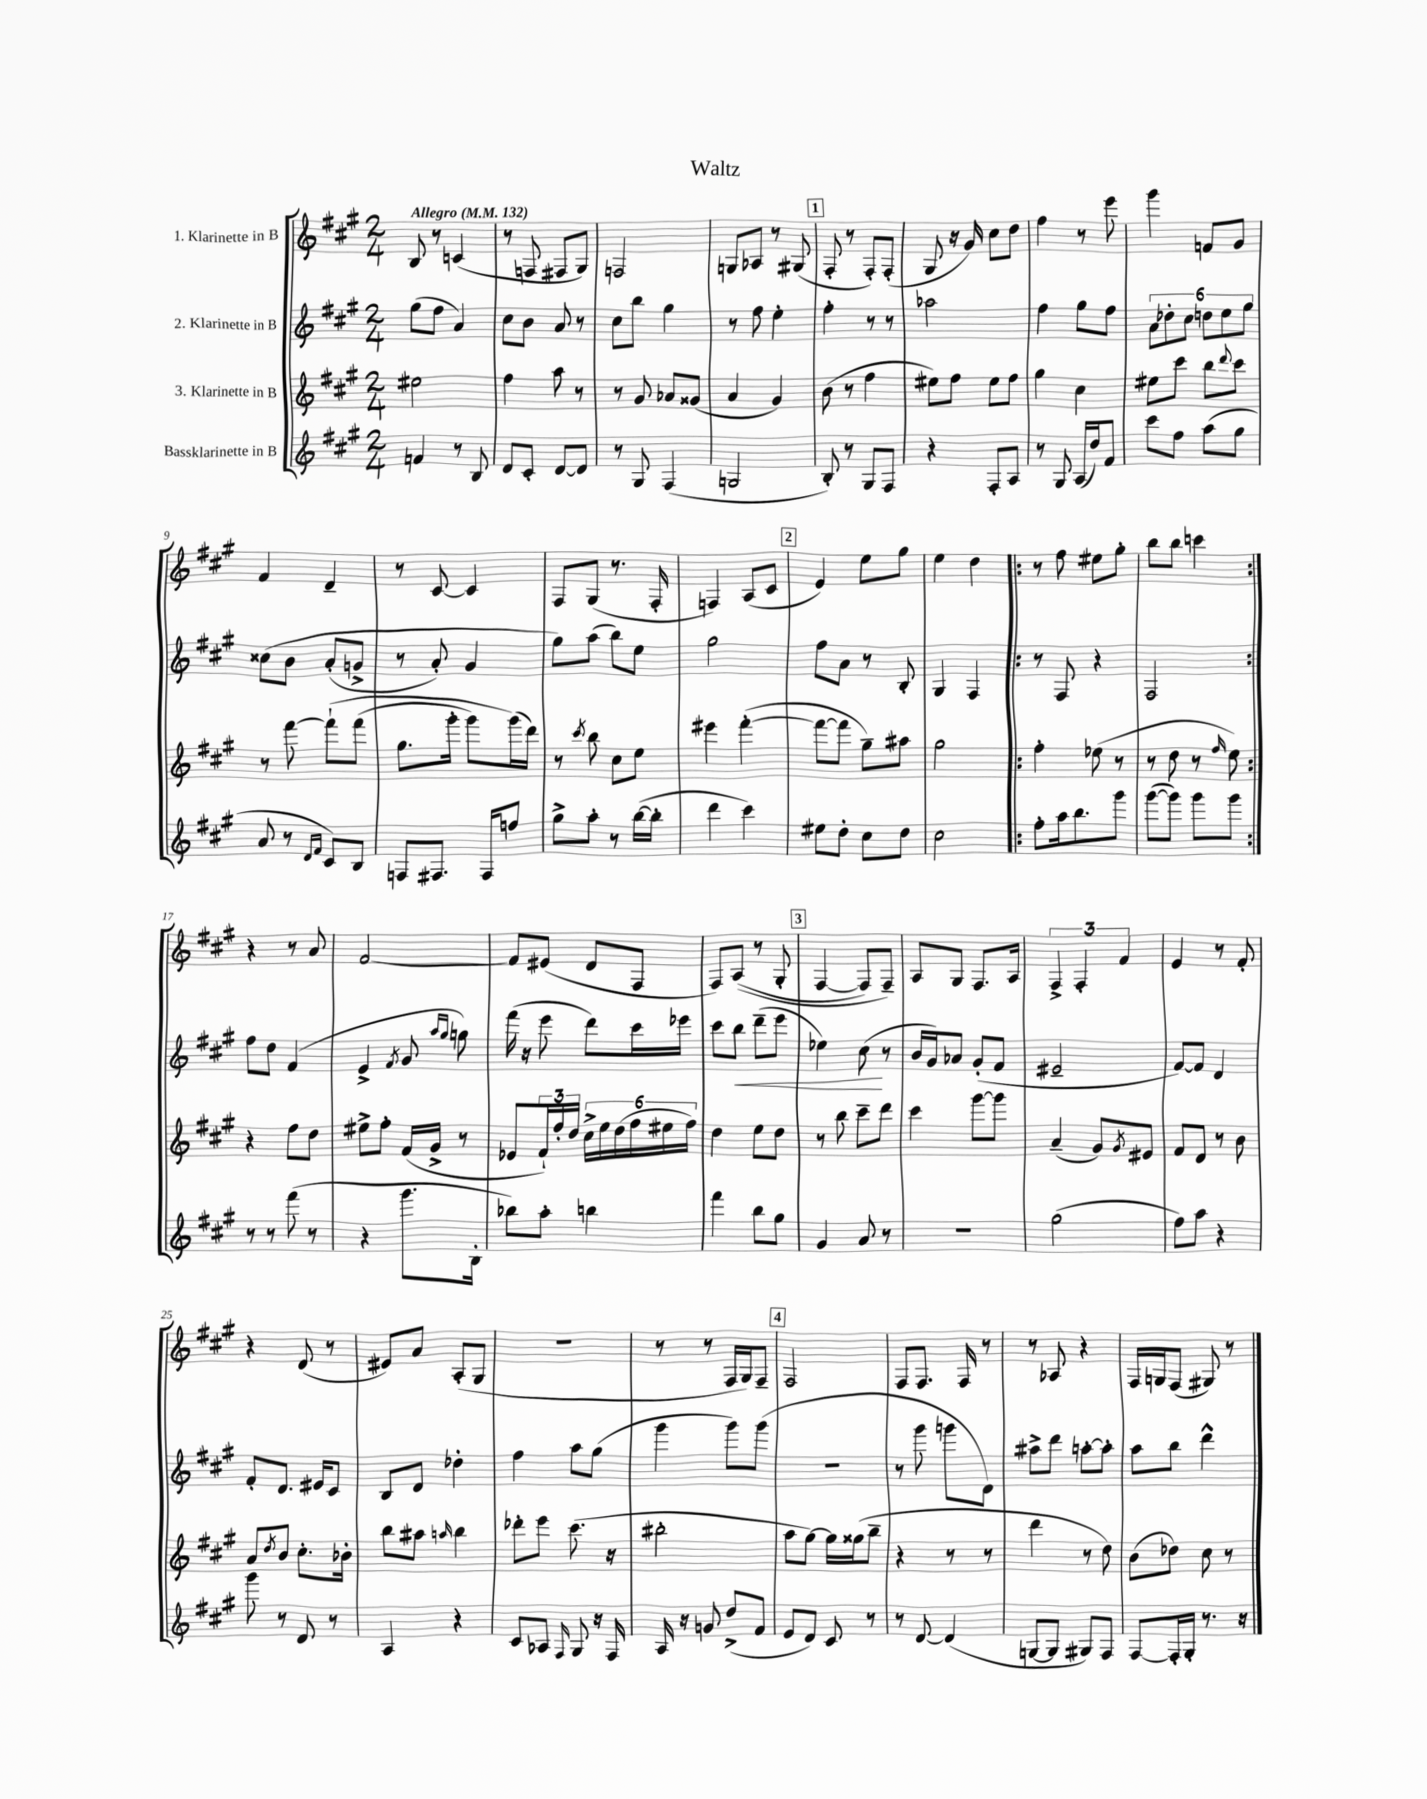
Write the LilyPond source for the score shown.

\header { title = "Waltz" }
<<
\new StaffGroup <<
\new Staff = "s0" \with { instrumentName = "1. Klarinette in B" } {
    \clef treble \key a \major \numericTimeSignature \time 2/4 \tempo "Allegro" 4 = 132
    b8 r8 c'4( |
    r8 f8 fis8 gis8) |
    f2 |
    g8 aes8 r8 gis8( |
    \mark \markup { \box "1" } fis8-. r8 fis8-.) fis8-.( |
    gis8 r16 gis'16) cis''8 d''8 |
    fis''4 r8 e'''8 |
    gis'''4 f'8 gis'8 |
    fis'4 d'4-- |
    r8 cis'8~ cis'4 |
    fis8 gis8( r8. fis16-. |
    f4) a8( cis'8 |
    \mark \markup { \box "2" } e'4) e''8 gis''8 |
    e''4 d''4 |
    \repeat volta 2 { r8 fis''8 eis''8 gis''8-. |
    b''8 b''8 c'''4 | }
    r4 r8 a'8 |
    fis'2~ |
    fis'8 eis'8( d'8 fis8 |
    fis8) a8(\( r8 gis8-. |
    \mark \markup { \box "3" } fis4~ fis8) fis8--\) |
    a8 gis8 fis8. a16 |
    \tuplet 3/2 { fis4-> fis4-. fis'4 } |
    e'4 r8 fis'8-. |
    r4 d'8( r8 |
    eis'8) a'8 a8-.( gis8 |
    r2 |
    r8 r8 fis16 gis16) fis8-- |
    \mark \markup { \box "4" } fis2 |
    fis8 fis8. fis16 r8 |
    r8 aes8 r4 |
    fis16 g16 fis8( gis8) r8 \bar "|." |
}
\new Staff = "s1" \with { instrumentName = "2. Klarinette in B" } {
    \clef treble \key a \major \numericTimeSignature \time 2/4
    gis''8( fis''8 a'4) |
    cis''8 b'8 a'8 r8 |
    cis''8 b''8 gis''4 |
    r8 fis''8 e''4-. |
    \mark \markup { \box "1" } fis''4-. r8 r8 |
    aes''2 |
    fis''4 gis''8 fis''8 |
    \tuplet 6/4 { a'8 des''8-. cis''8 d''8 e''8 gis''8 } |
    cisis''8\( b'8 a'8-.( g'8-> |
    r8 a'8-.) gis'4 |
    gis''8\) a''8( b''8) e''8 |
    gis''2 |
    \mark \markup { \box "2" } fis''8 a'8 r8 b8-. |
    gis4 fis4 |
    \repeat volta 2 { r8 fis8 r4 |
    fis2 | }
    fis''8 d''8 fis'4( |
    e'4-> \acciaccatura { fis'8 } gis'8 \grace { a''16 gis''16 } g''8) |
    fis'''16( r16 e'''8 d'''8) cis'''16 ees'''16 |
    cis'''8 b''8\< d'''8--( e'''8 |
    \mark \markup { \box "3" } ees''4) cis''8\!( r8 |
    b'16 gis'16) aes'8 gis'8-.( fis'8 |
    eis'2-- |
    fis'8~) fis'8 d'4 |
    fis'8-. d'8. eis'16 cis'8 |
    b8 d'8 des''4-. |
    fis''4 a''8 gis''8( |
    gis'''4 gis'''8) gis'''8( |
    \mark \markup { \box "4" } R2 |
    r8 gis'''8 g'''8 d'8) |
    ais''8-> d'''8 a''8~-. a''8-. |
    a''8 b''8 d'''4-^ \bar "|." |
}
\new Staff = "s2" \with { instrumentName = "3. Klarinette in B" } {
    \clef treble \key a \major \numericTimeSignature \time 2/4
    eis''2 |
    fis''4 a''8 r8 |
    r8 gis'8 aes'8 gisis'8( |
    a'4 gis'4) |
    \mark \markup { \box "1" } b'8( r8 fis''4 |
    eis''8) fis''8 eis''8 fis''8 |
    gis''4 cis''4 |
    eis''8 cis'''8 b''8 \appoggiatura { d'''8 } cis'''8 |
    r8 fis'''8~ fis'''8-!\( fis'''8( |
    gis''8. gis'''16-. gis'''8) gis'''16(\) d'''16) |
    r8 \acciaccatura { cis'''8 } b''8 cis''8 e''8 |
    eis'''4 fis'''4~-.( |
    \mark \markup { \box "2" } fis'''8~ fis'''8 gis''8--) ais''8 |
    gis''2 |
    \repeat volta 2 { fis''4-. ees''8( r8 |
    r8 d''8 r8 \grace { fis''16 } e''8) | }
    r4 fis''8 d''8 |
    eis''8-> fis''8-. fis'16( gis'16-> r8 |
    ees'8 \tuplet 3/2 { fis'16-!) fis''16-. d''16 } \tuplet 6/4 { cis''16-> e''16 d''16( fis''16 eis''16 fis''16) } |
    d''4 e''8 d''8 |
    \mark \markup { \box "3" } r8 b''8 cis'''8-- d'''8 |
    cis'''4 gis'''8~ gis'''8 |
    a'4--( gis'8) \acciaccatura { gis'8 } eis'8 |
    fis'8 d'8 r8 b'8 |
    a'8 \acciaccatura { d''8 } b'8 cis''8.-. bes'16-. |
    b''8 ais''8 \grace { a''16 } b''4 |
    des'''8-. e'''8 cis'''8.( r16 |
    bis''2-. |
    \mark \markup { \box "4" } a''8 gis''8~) gis''16 gisis''16( b''8-- |
    r4 r8 r8 |
    d'''4 r8 d''8) |
    b'8( des''8) cis''8 r8 \bar "|." |
}
\new Staff = "s3" \with { instrumentName = "Bassklarinette in B" } {
    \clef treble \key a \major \numericTimeSignature \time 2/4
    f'4 r8 b8 |
    d'8 cis'8-. d'8~ d'8 |
    r8 gis8 fis4( |
    g2 |
    \mark \markup { \box "1" } b8-.) r8 gis8 fis8 |
    r4 fis8-. a8 |
    r8 gis8 a16( d''16) fis'8 |
    cis'''8 fis''8 a''8( gis''8 |
    a'8 r8 \grace { d'16 fis'16 } cis'8) b8 |
    f8 fis8. fis16 f''8 |
    gis''8-> a''8-. r8 b''16~( b''16-. |
    d'''4 cis'''4) |
    \mark \markup { \box "2" } eis''8 d''8-. cis''8 d''8 |
    cis''2 |
    \repeat volta 2 { fis''8-. a''16 b''8. gis'''8 |
    gis'''8~( gis'''8) gis'''8 gis'''8 | }
    r8 r8 fis'''8( r8 |
    r4 gis'''8. b16-. |
    bes''8) a''8-. b''4 |
    fis'''4 b''8 gis''8 |
    \mark \markup { \box "3" } gis'4 a'8 r8 |
    r2 |
    gis''2( |
    fis''8) a''8 r4 |
    gis'''8 r8 d'8 r8 |
    a4 r4 |
    cis'8 aes8 \grace { fis16 } gis8 r16 fis16 |
    a16 r16 g'8 d''8->( fis'8 |
    \mark \markup { \box "4" } e'8 d'8) cis'8 r8 |
    r8 d'8~ d'4( |
    g8~ g8 gis8) fis8 |
    fis8~ fis16-. gis16-. r8. r16 \bar "|." |
}
>>
>>
